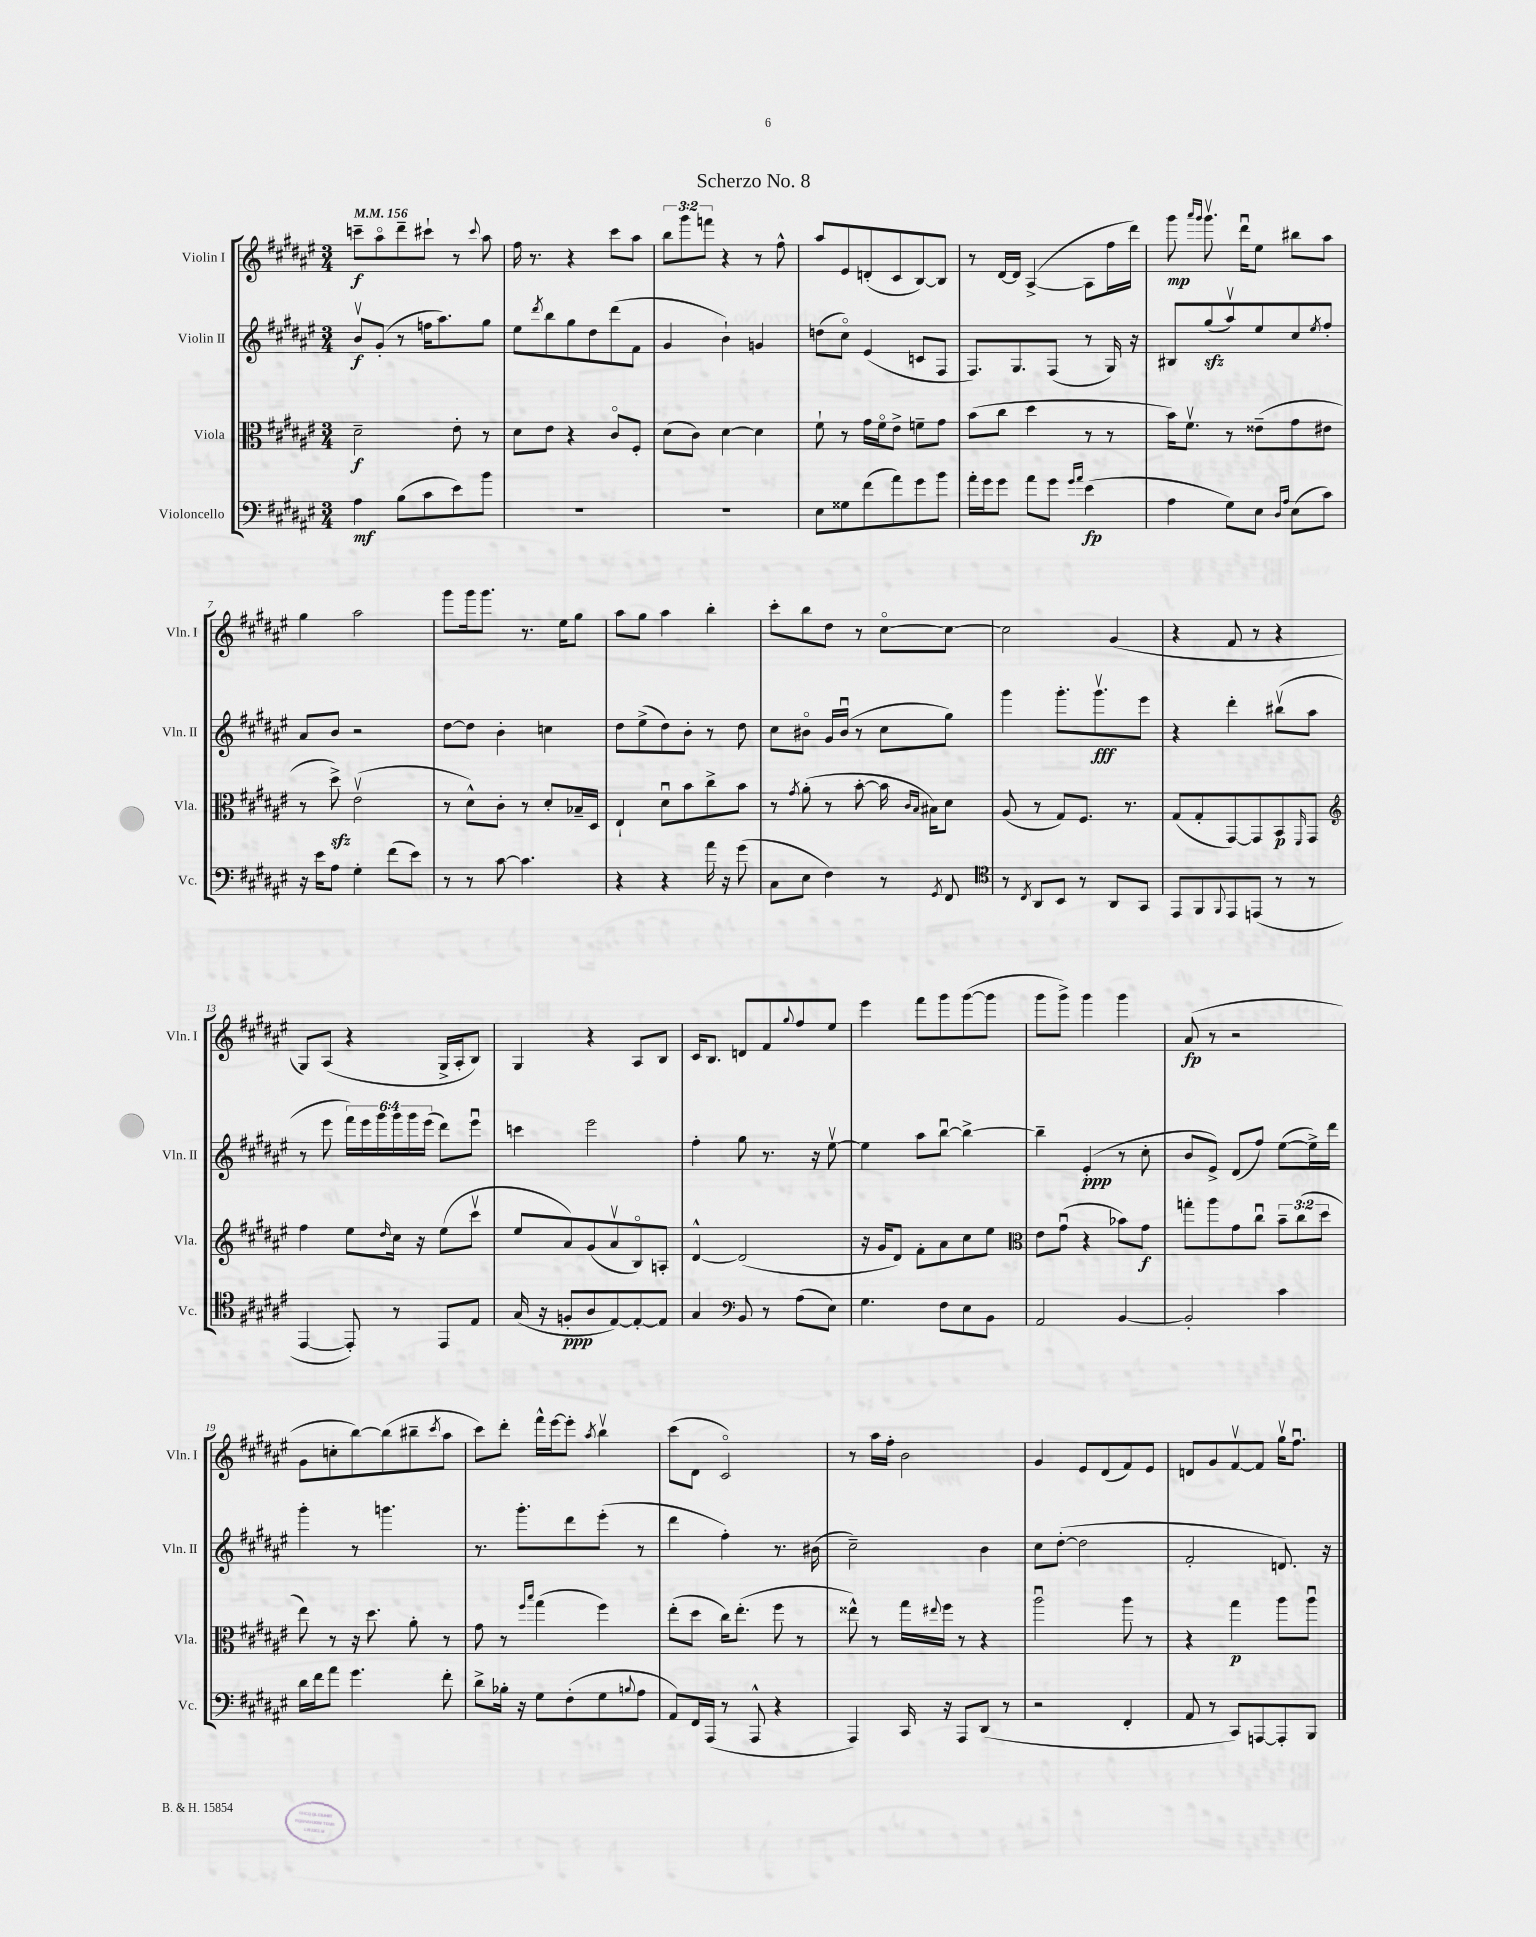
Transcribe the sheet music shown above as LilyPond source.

\header { title = "Scherzo No. 8" }
<<
\new StaffGroup <<
\new Staff = "s0" \with { instrumentName = "Violin I" shortInstrumentName = "Vln. I" } {
    \clef treble \key fis \major \numericTimeSignature \time 3/4 \override Staff.TupletNumber.text = #tuplet-number::calc-fraction-text \tempo 4 = 156
    c'''8--\f ais''8\flageolet dis'''8-- cis'''8-! r8 \appoggiatura { cis'''8 } ais''8 |
    fis''16 r8. r4 cis'''8 ais''8 |
    \tuplet 3/2 { b''8 gis'''8 f'''8 } r4 r8 fis''8-^ |
    ais''8 eis'8 d'8-.( cis'8 b8~) b8 |
    r8 dis'16~ dis'16 ais4~->( ais8 fis''16 dis'''16) |
    gis'''8\mp \grace { ais'''16 gis'''16 } gis'''8.\upbow dis'''16\downbow eis''8 bis''8 ais''8 |
    gis''4 ais''2 |
    gis'''8 gis'''16 gis'''8. r8. eis''16 gis''8 |
    ais''8 gis''8 ais''4 b''4-. |
    cis'''8-. b''8 dis''8 r8 cis''8~\flageolet cis''8~ |
    cis''2 gis'4( |
    r4 fis'8 r8 r4 |
    gis8) ais8( r4 gis16-> ais16-. b8) |
    gis4 r4 ais8 b8 |
    cis'16 b8. d'8 fis'8 \appoggiatura { gis''8 } fis''8 eis''8 |
    eis'''4 fis'''8 gis'''8 gis'''8~( gis'''8 |
    gis'''8 gis'''8->) gis'''4 gis'''4 |
    ais'8\fp( r8 r2 |
    gis'8 c''8-. b''8~) b''8( bis''8-- \acciaccatura { cis'''8 } ais''8 |
    cis'''8) dis'''8-. fis'''16-^ eis'''16~ eis'''8-. \acciaccatura { ais''8 } b''4\upbow |
    cis'''8( dis'8 cis'2\flageolet) |
    r8 ais''16 fis''16-. b'2 |
    gis'4 eis'8 dis'8( fis'8) eis'8 |
    d'8 gis'8 fis'8~\upbow fis'8 gis''16\upbow fis''8.\downbow \bar "|." |
}
\new Staff = "s1" \with { instrumentName = "Violin II" shortInstrumentName = "Vln. II" } {
    \clef treble \key fis \major \numericTimeSignature \time 3/4 \override Staff.TupletNumber.text = #tuplet-number::calc-fraction-text
    b'8\upbow\f gis'8-.( r8 f''16 ais''8.) gis''8 |
    eis''8 \acciaccatura { dis'''8 } b''8 gis''8 dis''8 dis'''8( fis'8 |
    gis'4 b'4-!) g'4 |
    d''8( cis''8\flageolet) eis'4( c'8 fis8 |
    fis8.) gis8. fis8( r8 gis16) r16 |
    bis8 gis''8\sfz( ais''8\upbow) eis''8 cis''8 \acciaccatura { eis''8 } fis''8-. |
    ais'8 b'8 r2 |
    dis''8~ dis''8 b'4-. c''4 |
    dis''8 eis''8->( dis''8) b'8-. r8 dis''8 |
    cis''8 bis'8\flageolet gis'16 bis'16\downbow( r8 cis''8 gis''8) |
    gis'''4 gis'''8.-. gis'''8.\upbow\fff eis'''8 |
    r4 dis'''4-. bis''8\upbow( ais''8 |
    r8 eis'''8 \tuplet 6/4 { fis'''16) eis'''16 gis'''16 gis'''16 gis'''16 eis'''16( } dis'''8) eis'''8\downbow |
    c'''4 eis'''2 |
    fis''4-. gis''8 r8. r16 eis''8~\upbow |
    eis''4 ais''8 b''8~\downbow b''4~-> |
    b''4-- eis'4-.\ppp( r8 cis''8-. |
    b'8 eis'8->) dis'8( fis''8) eis''8~( eis''16->) dis'''16 |
    gis'''4-. r8 g'''4. |
    r8. gis'''8.-. dis'''8 eis'''8-.( r8 |
    dis'''4 fis''4-.) r8. bis'16( |
    cis''2--) b'4 |
    cis''8 dis''8~-.( dis''2 |
    fis'2-. d'8.) r16 \bar "|." |
}
\new Staff = "s2" \with { instrumentName = "Viola" shortInstrumentName = "Vla." } {
    \clef alto \key fis \major \numericTimeSignature \time 3/4 \override Staff.TupletNumber.text = #tuplet-number::calc-fraction-text
    dis'2--\f eis'8-. r8 |
    dis'8 eis'8 r4 cis'8\flageolet fis8-. |
    dis'8( cis'8) dis'4~ dis'4 |
    fis'8-! r8 gis'16 fis'16\flageolet eis'8-> f'8-- gis'8 |
    b'8( cis''8 dis''4 r8 r8 |
    b'16) fis'8.\upbow r8 eisis'8--( gis'8 eis'8 |
    r8 dis''8->\sfz) eis'2\upbow( |
    r8 dis'8-^) cis'8-. r8 dis'8-. bes16-- dis16 |
    eis4-! dis'8\downbow b'8 cis''8-> b'8 |
    r8 \acciaccatura { gis'8 } ais'8-.( r8 b'8~-. b'16 \grace { cis'16 b16 } bis16) dis'8 |
    ais8( r8 gis8) fis8. r8. |
    gis8( gis8-. gis,8~) gis,8 b,8\p \grace { fis,16 } gis,8 |
    \clef treble fis''4 eis''8 \grace { dis''16 } cis''16 r16 eis''8( cis'''8\upbow |
    eis''8 ais'8) gis'8( ais'8\upbow b8\flageolet) a8-. |
    dis'4~-^ dis'2( |
    r16 gis'16 dis'8) fis'8-. ais'8 cis''8 eis''8 |
    \clef alto eis'8 gis'8\downbow( r4 bes'8) gis'8\f |
    g''8-. ais''8 gis'8 cis''8\downbow \tuplet 3/2 { b'8-- cis''8( dis''8 } |
    eis''8) r8 r16 dis''8. ais'8-. r8 |
    gis'8 r8 \grace { fis''16 b''16 } gis''4( fis''4) |
    eis''8-.( dis''8 cis''16) eis''8.-.( fis''8 r8 |
    eisis''8-^) r8 gis''16 \appoggiatura { eis''8 } fis''16 r8 r4 |
    ais''2\downbow ais''8 r8 |
    r4 gis''4\p ais''8 ais''8\downbow \bar "|." |
}
\new Staff = "s3" \with { instrumentName = "Violoncello" shortInstrumentName = "Vc." } {
    \clef bass \key fis \major \numericTimeSignature \time 3/4
    ais4\mf b8( cis'8 eis'8) b'8 |
    R2. |
    R2. |
    eis8 gisis8 fis'8( ais'8) gis'8 b'8 |
    ais'16-. gis'16 gis'8 ais'8 gis'8 \grace { gis'16 ais'16 } eis'4\fp( |
    ais4 gis8) eis8 \grace { dis16 ais16 } eis8( cis'8) |
    r16 eis'16 ais8 gis4-. fis'8( eis'8) |
    r8 r8 cis'8~ cis'4. |
    r4 r4 ais'16 r16 gis'8( |
    cis8 eis8 fis4) r8 \acciaccatura { gis,8 } fis,8 |
    \clef tenor r8 \acciaccatura { cis8 } ais,8 b,8 r8 ais,8 gis,8 |
    eis,8 fis,8 \appoggiatura { fis,8 } eis,8 e,8( r8 r8 |
    eis,4~ eis,8-.) r8 eis,8 eis8 |
    gis16( r16 f8-.\ppp ais8 eis8~) eis8~-. eis8 |
    gis4 \clef bass b,8 r8 ais8( eis8) |
    gis4. fis8 eis8 b,8 |
    ais,2 b,4~ |
    b,2-. cis'4 |
    dis'16 fis'16 ais'8 gis'4. fis'8-. |
    dis'8-> bes16-. r16 gis8 fis8-.( gis8 \appoggiatura { b8 } ais8 |
    ais,8) fis,16 ais,,16( r8 ais,,8-^ r4 |
    ais,,4) cis,16 r16 ais,,8 dis,8( r8 |
    r2 fis,4-. |
    ais,8 r8 cis,8) a,,8~ a,,8-. b,,8 \bar "|." |
}
>>
>>
